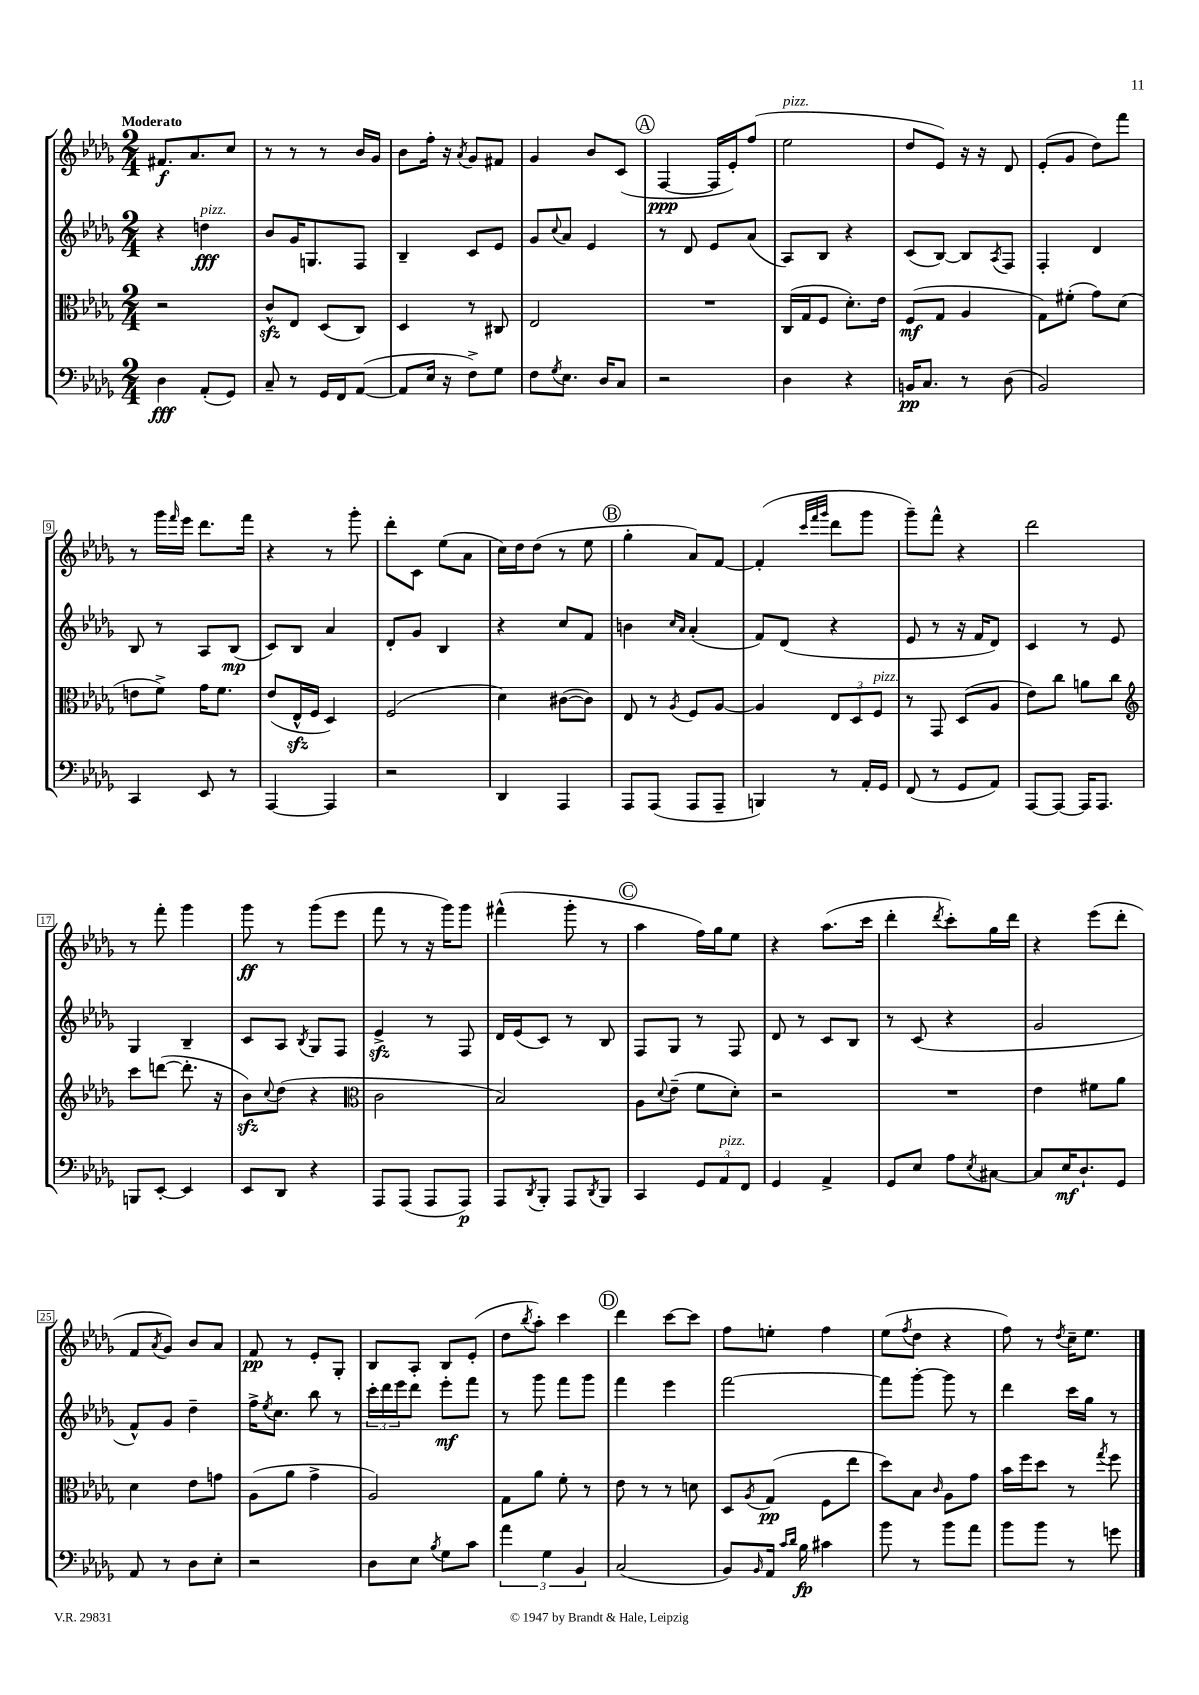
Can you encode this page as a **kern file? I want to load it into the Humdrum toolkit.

**kern	**kern	**kern	**kern
*staff4	*staff3	*staff2	*staff1
*clefF4	*clefC3	*clefG2	*clefG2
*k[b-e-a-d-g-]	*k[b-e-a-d-g-]	*k[b-e-a-d-g-]	*k[b-e-a-d-g-]
*M2/4	*M2/4	*M2/4	*M2/4
4D-\	2r	4r	8.f#/L
.	.	.	8.a-/
(8AA-'/L	.	4dd\	.
8GG-/J)	.	.	8cc/J
=	=	=	=
8C~/	8c^^/L	8b-/L	8r
8r	8E-/J	16g-/K	8r
.	.	8.G/	.
16GG-/LL	(8D-/L	.	8r
16FF/J	.	.	.
([8AA-/J	8C/J)	8F/J	16b-/LL
.	.	.	16g-/JJ
=	=	=	=
8AA-/]L	4D-/	4B-~/	8b-\L
16E-/Jk	.	.	16ff'\Jk
16r	.	.	16r
.	.	.	8qa-/
8F^\L)	8r	8c/L	8g-/L
8G-\J	8C#/	8e-/J	8f#/J
=	=	=	=
8F\L	2E-/	8g-/L	4g-/
8qG-/	.	8qqcc/	.
8.E-\J	.	8a-/J	.
.	.	4e-/	8b-/L
16D-/LK	.	.	.
8C/J	.	.	(8c/J
=	=	=	=
2r	2r	8r	[4F/
.	.	8d-/	.
.	.	8e-/L	16F/]LL
.	.	.	16e-'/J)
.	.	(8a-/J	(8ff/J
=	=	=	=
4D-\	(16C/LL	8A-/L)	2ee-\
.	16G-/J	.	.
.	8F/J	8B-/J	.
4r	8.d-'\L)	4r	.
.	16e-\Jk	.	.
=	=	=	=
16BB/LK	(8F/L	(8c/L	8dd-/L
8.C/J	.	.	.
.	8G-/J	[8B-/J)	8e-/J)
8r	4A-/	8B-/]L	16r
.	.	.	16r
.	.	8qA-/	.
(8D-\	.	8F/J	8d-/
=	=	=	=
2BB-/)	8G-\L)	4F'/	(8e-'/L
.	(8f#'\J	.	8g-/J
.	8g-\L)	4d-/	8dd-\L)
.	(8d-\J	.	8fff\J
=	=	=	=
4CC/	8e\L	8B-/	8r
.	8f^\J)	8r	16ggg-\LL
.	.	.	16qqfff/
.	.	.	16eee-\JJ
8EE-/	16g-\LK	8A-/L	8.ddd-\L
.	8.f\J	.	.
8r	.	(8B-/J	.
.	.	.	16fff\Jk
=	=	=	=
[4AAA-/	(8e-/L	8c/L)	4r
.	16E-^^/L	8B-/J	.
.	16F/JJ	.	.
4AAA-/]	4D-/)	4a-/	8r
.	.	.	8ggg-'\
=	=	=	=
2r	(2F/	8d-'/L	8ddd-'\L
.	.	8g-/J	8c\J
.	.	4B-/	(8ee-\L
.	.	.	8a-\J
=	=	=	=
4DD-/	4d-\)	4r	16cc\LL)
.	.	.	16dd-\J
.	.	.	(8dd-\J
4AAA-/	([8c#\L	8cc/L	8r
.	8c#\]J)	8f/J	8ee-\
=	=	=	=
8AAA-/L	8E-/	4b\	4gg-'\
(8AAA-/J	8r	.	.
.	.	16qqcc/LL	.
.	8qA-/	16qqa-/JJ	.
8AAA-/L	8F/L	(4a-'/	8a-/L)
8AAA-~/J	[8A-/J	.	[8f/J
=	=	=	=
4BBB/)	4A-/]	8f/L)	(4f'/]
.	.	(8d-/J	.
.	.	.	32qqccc/LLL
.	.	.	32qqfff/
.	.	.	32qqggg-/JJJ
8r	12E-/L	4r	8ddd-\L
.	12D-/	.	.
16AA-'/LL	.	.	8ggg-\J
.	12F/J	.	.
16GG-/JJ	.	.	.
=	=	=	=
(8FF/	8r	8e-/	8ggg-~\L)
8r	8GG-/	8r	8fff^^\J
8GG-/L	(8D-/L	16r	4r
.	.	16f/LK	.
8AA-/J)	8A-/J	8d-/J)	.
=	=	=	=
[8AAA-/L	8e-\L)	4c/	2ddd-\
8AAA-/_J	8cc\J	.	.
16AAA-/]LK	8a\L	8r	.
8.AAA-/J	.	.	.
.	8cc\J	8e-/	.
=	=	=	=
*	*clefG2	*	*
8BBB/L	8ccc\L	4G-/	8r
[8EE-'/J	([8ddd\J	.	8fff'\
4EE-/]	8.ddd'\]	4B-~/	4ggg-\
.	16r	.	.
=	=	=	=
8EE-/L	8b-\L)	8c/L	8ggg-\
.	8qqcc/	.	.
8DD-/J	(8dd-\J	8A-/J	8r
.	.	8qB-/	.
4r	4r	8G-/L	(8ggg-\L
.	.	8F/J	8eee-\J
=	=	=	=
*	*clefC3	*	*
8AAA-/L	2c\	4e-^/	8fff\
(8AAA-/J	.	.	8r
8AAA-/L	.	8r	16r
.	.	.	16ggg-\LK)
8AAA-/J)	.	8F/	8ggg-\J
=	=	=	=
8AAA-/L	2B-/)	16d-/LL	(4fff#^^\
.	.	(16e-/J	.
8qDD-/	.	.	.
8BBB-'/J	.	8c/J)	.
8AAA-/L	.	8r	8ggg-'\
8qDD-/	.	.	.
8BBB-/J	.	8B-/	8r
=	=	=	=
4CC/	8A-\L	8F/L	4aa-\
.	8qqd-/	.	.
.	(8e-~\J	8G-/J	.
12GG-/L	8f\L	8r	16ff\LL)
.	.	.	16gg-\J
12AA-/	.	.	.
.	8d-'\J)	8F/	8ee-\J
12FF/J	.	.	.
=	=	=	=
4GG-/	2r	8d-/	4r
.	.	8r	.
4AA-^/	.	8c/L	(8.aa-\L
.	.	8B-/J	.
.	.	.	16ccc\Jk
=	=	=	=
8GG-/L	2r	8r	4ddd-'\
8E-/J	.	(8c/	.
.	.	.	8qddd-/
8A-\L	.	4r	8ccc'\L)
8qE-/	.	.	.
[8C#\J	.	.	16gg-\L
.	.	.	16ddd-\JJ
=	=	=	=
8C#/]L	4e-\	2g-/	4r
16E-/K	.	.	.
8.D-`/	.	.	.
.	8f#\L	.	(8eee-\L
8GG-/J	8a-\J	.	8ddd-'\J
=	=	=	=
8AA-/	4d-\	8f^^/L)	8f/L
.	.	.	8qa-/
8r	.	8g-/J	8g-/J)
8D-\L	8e-\L	4dd-~\	8b-/L
8E-'\J	8g\J	.	8a-/J
=	=	=	=
2r	(8A-\L	16ff^\LK	8f/
.	.	8qee-/	.
.	.	8.cc\J	.
.	8a-\J	.	8r
.	4g-^\	8bb-\	8e-'/L
.	.	8r	8G-'/J
=	=	=	=
8D-\L	2A-/)	24ccc'\LL	8B-/L
.	.	24ddd-\	.
.	.	24eee-\J	.
8E-\J	.	8ddd-\J	8A-'/J
8qB-/	.	.	.
8G-\L	.	8eee-'\L	8B-/L
8c\J	.	8fff\J	(8e-'/J
=	=	=	=
6a-\	8G-\L	8r	8dd-\L
.	.	.	8qbb-/
.	8a-\J	8ggg-\	8aa-'\J)
6G-\	.	.	.
.	8f'\	8fff\L	4ccc\
6BB-/	.	.	.
.	8r	8ggg-\J	.
=	=	=	=
(2C/	8e-\	4fff\	4ddd-\
.	8r	.	.
.	8r	4eee-\	[8ccc\L
.	8d\	.	8ccc\]J
=	=	=	=
8BB-/L)	8D-/L	[2fff\	8ff\L
16qqBB-/	8qA-/	.	.
16AA-/Jk	(8G-/J	.	8ee'\J
16qqc/LL	.	.	.
16qqd-/JJ	.	.	.
16B-\	.	.	.
4c#\	8F\L	.	4ff\
.	8ee-\J	.	.
=	=	=	=
8b-\	8dd-\L)	8fff\]L	(8ee-\L
.	.	.	8qff/
8r	8B-\J	[8ggg-'\J	8dd-\J
.	16qqc/	.	.
8b-\L	8A-\L	8ggg-\]	4r
8a-\J	8g-\J	8r	.
=	=	=	=
8b-\L	16b-\LL	4ddd-\	8ff\)
.	16ff\J	.	.
8b-\J	8dd-\J	.	8r
.	.	.	8qdd-/
8r	8r	16ccc\LL	16cc~\LK
.	.	16gg-\JJ	8.ee-\J
.	8qgg-/	.	.
8g\	8ff\	8r	.
==	==	==	==
*-	*-	*-	*-
